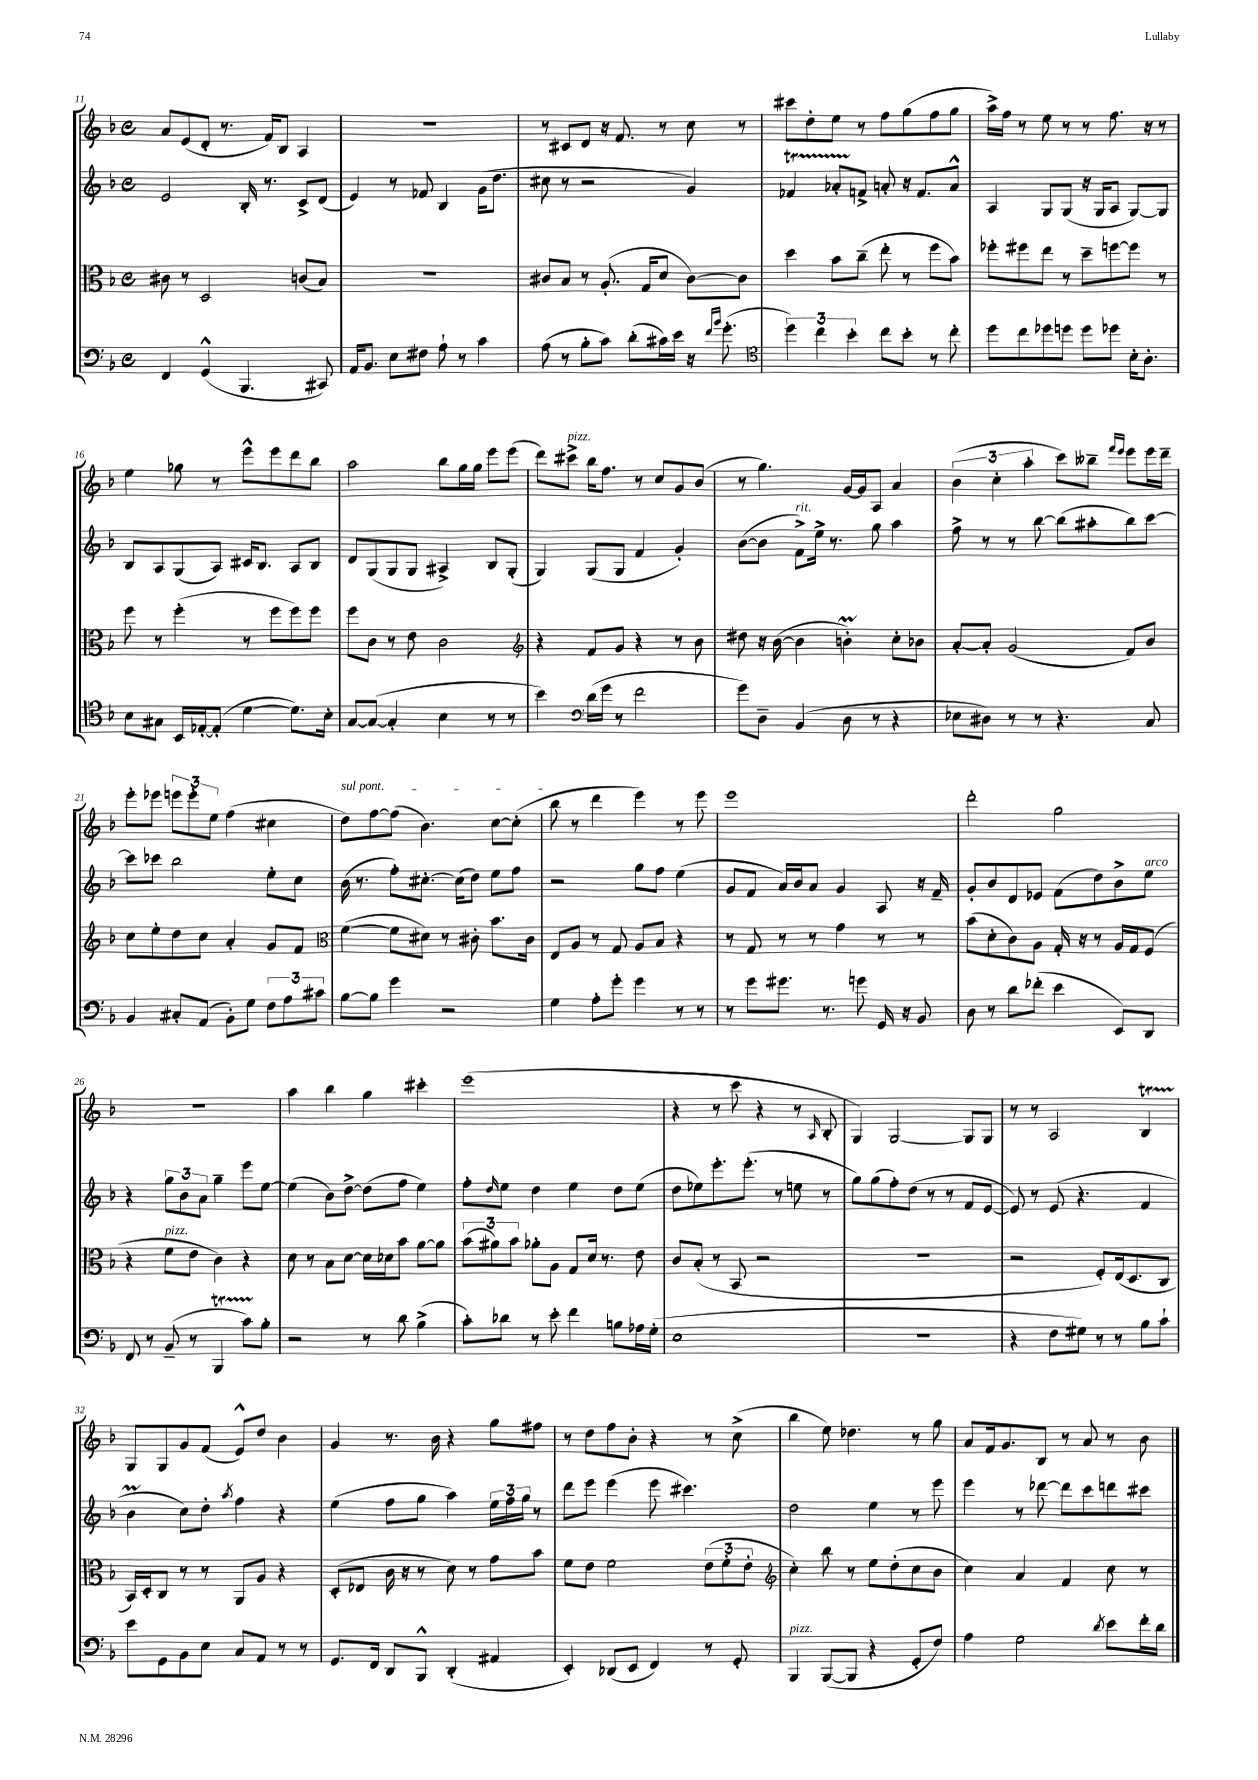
<<
\new StaffGroup <<
\new Staff = "s0" {
    \clef treble \key f \major \defaultTimeSignature \time 4/4
    a'8 e'8( d'8-. r8. f'16) bes8 a4 |
    R1 |
    r8 cis'8 d'8 r16 f'8. r8 c''8 r8 |
    cis'''8 d''8-. e''8 r8 f''8 g''8( f''8 g''8 |
    a''16->) f''16 r8 e''8 r8 r8 f''8. r16 r8 |
    e''4 ges''8 r8 e'''8-^ e'''8 d'''8 bes''8 |
    a''2 bes''8 g''16 g''16 e'''8 e'''8( |
    d'''8) cis'''8->^\markup { \italic "pizz." } bes''16 f''8. r8 c''8 g'8 bes'8( |
    r8 g''4.) g'16~ g'16 a8 a'4 |
    \tuplet 3/2 { bes'4( c''4-. a''4-. } c'''8) beses''8-- \grace { f'''16 e'''16 } e'''8 e'''16 d'''16-- |
    e'''8-. ees'''8 \tuplet 3/2 { e'''8 e'''8-. e''8 } f''4( cis''4 |
    \once \override TextSpanner.bound-details.left.text = \markup { \italic "sul pont." } d''8\startTextSpan) f''8~ f''8( bes'4.) c''8~ c''8-.( |
    bes''8\stopTextSpan r8 d'''4 e'''4) r8 e'''8 |
    e'''1 |
    d'''2-. g''2 |
    r1 |
    a''4 bes''4 g''4 cis'''4-. |
    e'''1( |
    r4 r8 c'''8 r4 r8 \grace { a16 } bes8-. |
    g4) g2~ g8 g8 |
    r8 r8 a2 bes4\startTrillSpan |
    g8\stopTrillSpan g8 g'8 f'8( e'8-^) d''8 bes'4 |
    g'4 r8. bes'16 r4 g''8 fis''8 |
    r8 d''8 f''8 bes'8-. r4 r8 c''8->( |
    bes''4 e''8) des''4. r8 g''8 |
    a'8 f'16 g'8. bes8 r8 a'8 r8 bes'8 \bar "|." |
}
\new Staff = "s1" {
    \clef treble \key f \major \defaultTimeSignature \time 4/4
    e'2 bes16-. r8. c'8-> d'8( |
    e'4) r8 fes'8 bes4 g'16( d''8. |
    cis''8 r8 r2 g'4) |
    fes'4\startTrillSpan aes'8-. f'8->\stopTrillSpan a'8-. r16 f'8. a'8-^ |
    a4 g8 g8( r16 g16 a8 g8~) g8 |
    bes8 a8 g8( a8) cis'16 bes8. a8 bes8 |
    d'8 g8( g8 g8 ais4->) bes8 g8-.( |
    g4) g8( g8 f'4 g'4-.) |
    bes'8~( bes'8 f'8->^\markup { \italic "rit." }) e''16-> r8. g''8 a''4 |
    f''8-> r8 r8 bes''8~ bes''8( ais''8-. bes''8) c'''8~ |
    c'''8 ces'''8 bes''2 e''8-. c''8 |
    bes'16( r8. f''8-.) cis''8.~-. cis''16( d''8) e''8 f''8 |
    r2 g''8 f''8 e''4( |
    g'8 f'8 a'16) bes'16 a'8 g'4 a8 r16 f'16-- |
    g'8-. bes'8 d'8 ees'8 f'8( d''8) bes'8-> e''8^\markup { \italic "arco" } |
    r4 \tuplet 3/2 { g''8 bes'8 a'8 } g''4-- e'''8 e''8~ |
    e''4( bes'8) d''8~-> d''8( f''8 e''4) |
    f''8-. \grace { d''16 } e''8 d''4 e''4 d''8 e''8( |
    d''8 ees''8) e'''8.-. e'''8.-.( r8 e''8 r8 |
    g''8) g''8( f''8-.) d''8( r8 r8 f'8 e'8~ |
    e'8) r8 e'8( r4. f'4 |
    bes'4\prall c''8) d''8-. \acciaccatura { a''8 } f''4 r4 |
    e''4( f''8 g''8 a''4) \tuplet 3/2 { e''16 f''16 g''16 } r8 |
    d'''8 e'''8 e'''4( e'''8 cis'''4.) |
    d''2 e''4 r8 e'''8 |
    e'''4 r8 des'''8~ des'''8 c'''8 d'''8 cis'''8 \bar "|." |
}
\new Staff = "s2" {
    \clef alto \key f \major \defaultTimeSignature \time 4/4
    cis'8 r8 d2 c'8( bes8) |
    r1 |
    cis'8 bes8 r8 a8.-.( g16 d'8 cis'8~) cis'8 |
    d''4 bes'8 c''8--( e''8-. r8 f''8 bes'8) |
    fes''8-. fis''8 e''8 r8 d''8-- f''8~ f''8 r8 |
    f''8 r8 f''4-.( r8 f''8 f''8) f''8 |
    f''8 c'8 r8 e'8 c'2 |
    \clef treble r4 f'8 g'8 r4 r8 bes'8 |
    dis''8 r16 bes'16~( bes'4 b'4-.\prall) c''8-. bes'8 |
    a'8~-. a'8-. g'2( f'8) bes'8 |
    c''8 e''8-. d''8 c''8 a'4-. g'8 f'8 |
    \clef alto f'4~( f'8 dis'8) r8 cis'8-. bes'8. cis'16 |
    e8 a8 r8 g8 a8 bes8 r4 |
    r8 g8 r8 r8 g'4 r8 r8 |
    bes'8( d'8-. c'8) a8 g16-. r16 r8 a16 g16 f8( |
    r4 f'8^\markup { \italic "pizz." } e'8 c'4) r4 |
    d'8 r8 bes8 d'8~ d'16 des'16 bes'8 a'8~ a'8 |
    \tuplet 3/2 { bes'8( ais'8) bes'8 } aes'8-. a8 g8 d'16 r8. e'8 |
    c'8 bes8-.( r8 bes,8 r2 |
    R1 |
    r2 f8-.) e16( d8. c8 |
    bes,16) d16-. c8 r8 r8 a,8 a8 r4 |
    d8-.( ees8 c'16 r16 r8 d'8) r8 g'8 bes'8 |
    f'8 e'8 f'2 \tuplet 3/2 { e'8( f'8-. e'8-. } |
    \clef treble c''4-.) bes''8 r8 e''8 d''8-.( c''8 bes'8 |
    c''4) a'4 f'4 c''8 r8 \bar "|." |
}
\new Staff = "s3" {
    \clef bass \key f \major \defaultTimeSignature \time 4/4
    f,4 g,4-^( bes,,4. cis,8) |
    a,16 bes,8. e8 fis8 a8-! r8 c'4 |
    a8( r8 bes8-. c'8) d'8-.( cis'16) e'16 r16 \grace { f'16 bes'16 } g'8.-.( |
    \clef tenor \tuplet 3/2 { d''4) c''4 bes'4-. } c''8 bes'8-. r8 c''8-. |
    d''8 c''8 des''8 d''8 d''8 des''8 bes16-. a8.-. |
    bes8 gis8 bes,16 ees16~-. ees8-.( d'4~ d'8.) bes16-. |
    g8~ g8~( g4-. bes4 r8 r8 |
    bes'4) \clef bass d'16( g'16 r8 f'2 |
    g'8) d8-- bes,4( d8 r8 r4 |
    ees8 dis8) r8 r8 r4. c8 |
    bes,4 cis8-. a,8( bes,8-.) g8 \tuplet 3/2 { f8 a8 cis'8 } |
    bes8~ bes8 g'4 r2 |
    g4 a8-. g'8-. g'4 r8 r8 |
    r8 g'8 gis'8. r8. g'8 g,16 r16 bes,8 |
    d8 r8 d'8 fes'8-.( e'4 e,8) d,8 |
    f,8 r8 bes,8--( r8 bes,,4\startTrillSpan c'8) bes8-.\stopTrillSpan |
    r2 r8 d'8 bes4->( |
    c'8-.) des'8 r8 e'8-. f'4 b8 aes16 g16-.( |
    e1 |
    R1 |
    r4 f8 gis8) r8 r8 bes8 c'8-! |
    e'8 g,8 bes,8 e8 c8 a,8 r8 r8 |
    g,8. f,16 d,8 bes,,8-^ d,4-.( ais,4 |
    e,4-.) des,8( e,8 f,4) r8 g,8-. |
    bes,,4^\markup { \italic "pizz." } bes,,8~( bes,,8 r4 g,8-. f8) |
    a4 g2 \acciaccatura { d'8 } e'8 f'16-. d'16 \bar "|." |
}
>>
>>
\layout { \context { \Score currentBarNumber = #11 } }
